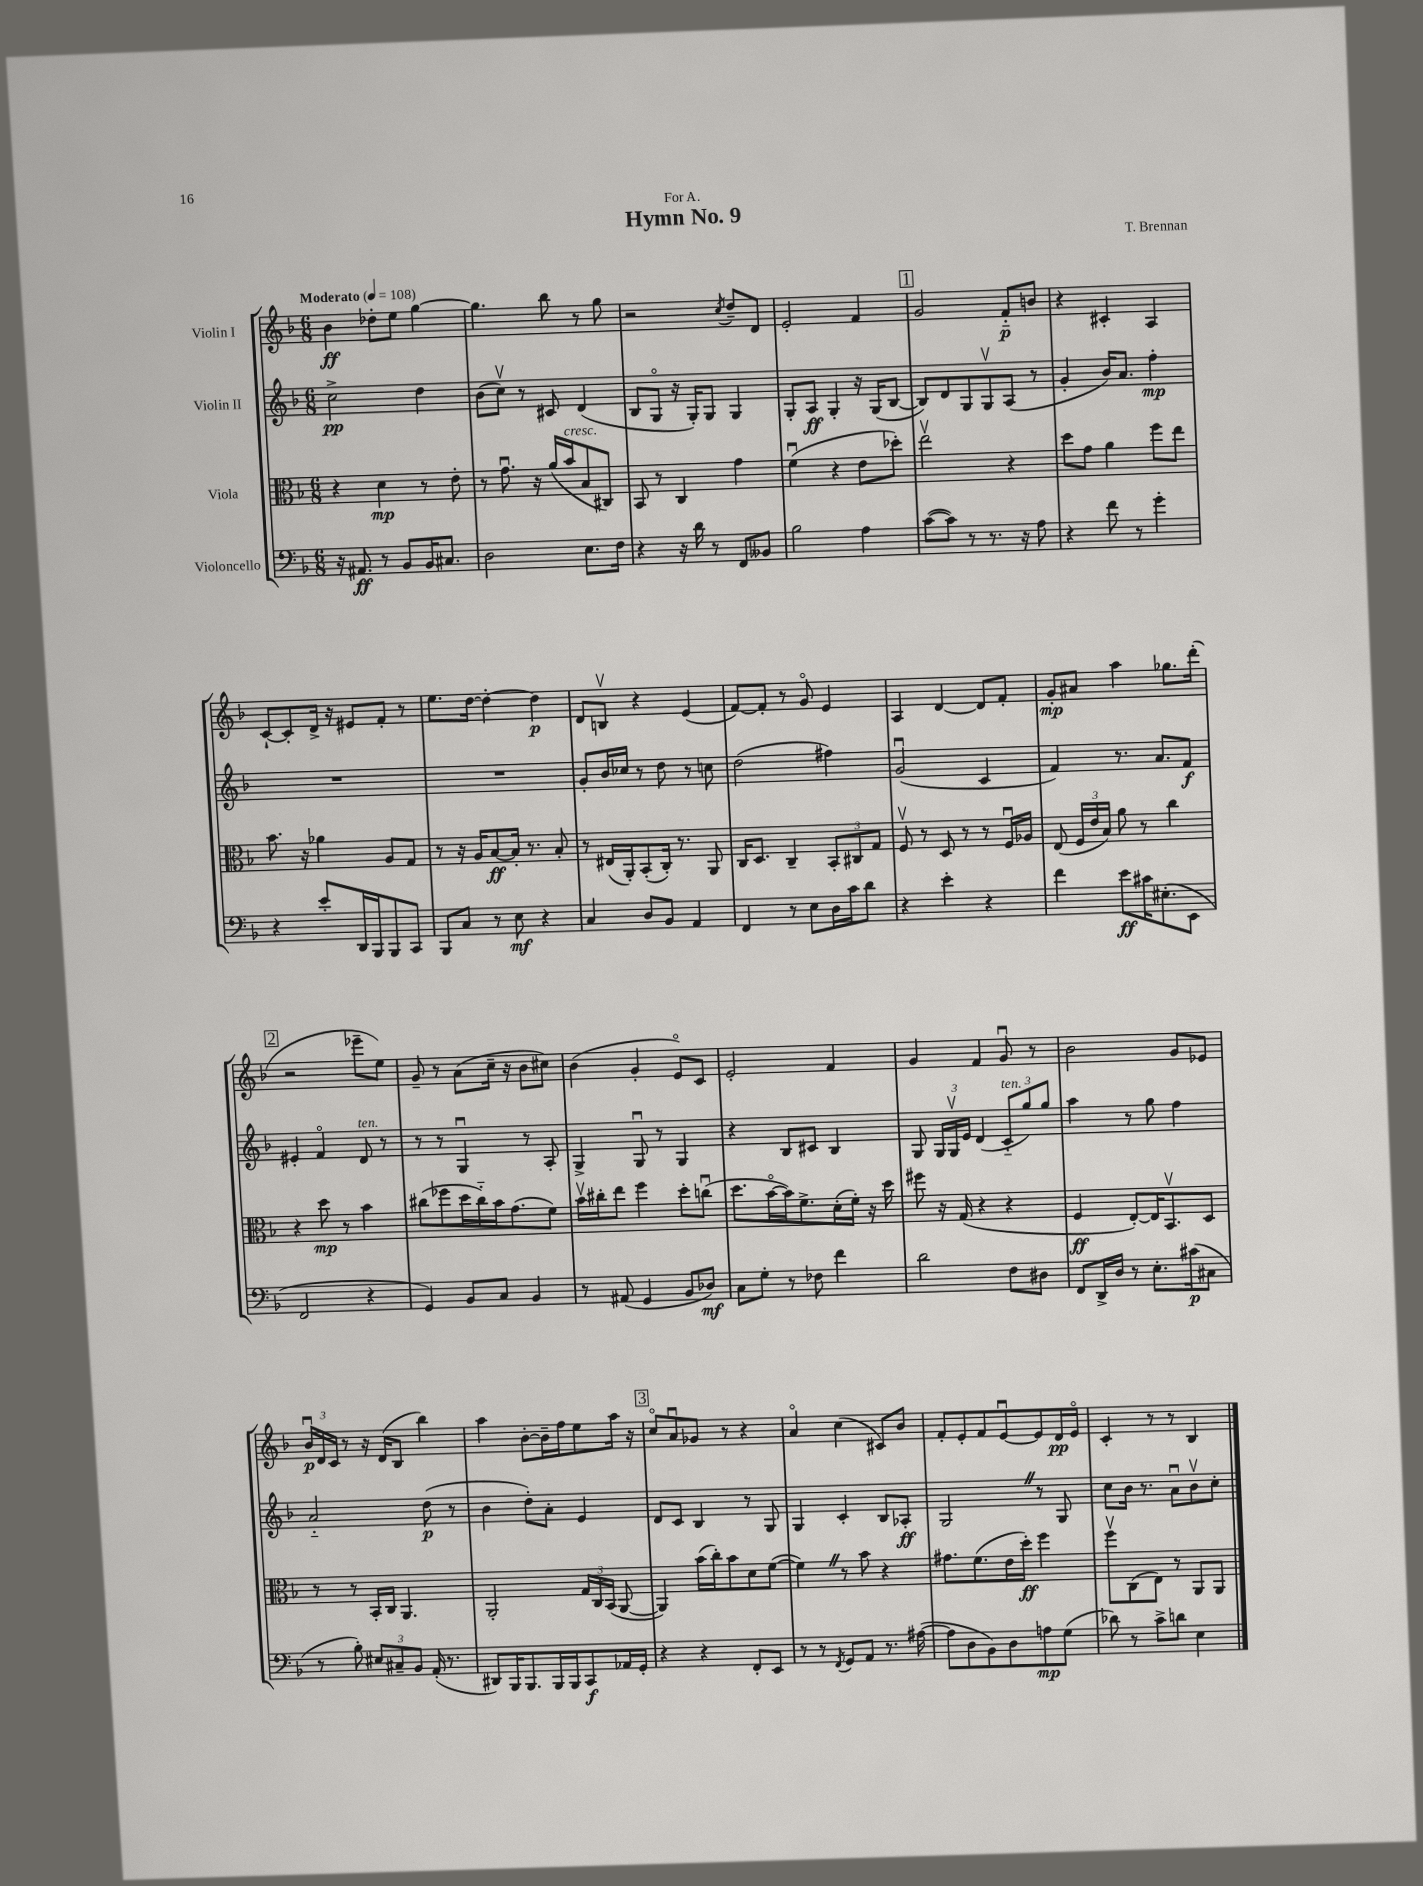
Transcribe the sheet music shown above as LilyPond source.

\header { title = "Hymn No. 9" composer = "T. Brennan" dedication = "For A." }
<<
\new StaffGroup <<
\new Staff = "s0" \with { instrumentName = "Violin I" } {
    \clef treble \key f \major \numericTimeSignature \time 6/8 \tempo "Moderato" 4 = 108
    \autoBeamOff bes'4\ff des''8[-. e''8] g''4~ |
    g''4. bes''8 r8 g''8 |
    r2 \acciaccatura { c''8 } d''8[-- d'8] |
    e'2-. f'4 |
    \mark \markup { \box "1" } g'2 f'8[-_\p b'8] |
    r4 cis'4-. a4 |
    c'8[~-! c'8-. d'16]-> r16 eis'8[ f'8]-. r8 |
    e''8.[ d''16]~ d''4~-. d''4\p |
    d'8[ b8]\upbow r4 e'4( |
    f'8[~) f'8]-. r8 g'8\flageolet e'4 |
    a4 d'4~ d'8[ f'8]-. |
    g'8[-.\mp ais'8] a''4 ges''8.[ d'''16]-.( |
    \mark \markup { \box "2" } r2 ees'''8[-- e''8]) |
    g'8-- r8 a'8[( c''16]-- r16 bes'8[ cis''8]) |
    bes'4( g'4-. e'8[\flageolet) c'8] |
    e'2-. f'4 |
    g'4 f'4 g'8\downbow r8 |
    bes'2 g'8[ ees'8] |
    \tuplet 3/2 { bes'16[\downbow\p d'16 c'16] } r8 r16 d'16[( bes8] bes''4) |
    a''4 bes'8[~-. bes'16-- f''16 e''8 a''16] r16 |
    \mark \markup { \box "3" } c''8[\flageolet a'8\downbow ges'8] r8 r4 |
    a'4\flageolet c''4( cis'8[) bes'8] |
    f'8[-. e'8-. f'8 e'8~\downbow e'8 d'16\pp e'16]\flageolet |
    c'4-. r8 r8 bes4 \bar "|." |
}
\new Staff = "s1" \with { instrumentName = "Violin II" } {
    \clef treble \key f \major \numericTimeSignature \time 6/8
    \autoBeamOff c''2->\pp d''4 |
    bes'8[( c''8]\upbow) r8 cis'8 d'4( |
    bes8[ g8]\flageolet r16 g16[-.) g8] g4 |
    g8[-. a8]\ff g4-. r16 g16[( bes8]~ |
    \mark \markup { \box "1" } bes8[) d'8 g8 g8\upbow a8]( r8 |
    g'4-. bes'16[) a'8.] f''4-.\mp |
    R2. |
    R2. |
    g'8[-. bes'16 ces''16] r8 d''8 r8 c''8 |
    d''2( fis''4) |
    g'2\downbow( c'4 |
    f'4) r8. a'8.[ f'8]\f |
    \mark \markup { \box "2" } eis'4-. f'4\flageolet d'8^\markup { \italic "ten." } r8 |
    r8 r8 g4\downbow r8 a8-. |
    g4-> g8\downbow r8 g4 |
    r4 bes8[ cis'8] bes4 |
    g8 \tuplet 3/2 { g16[ g16\upbow e'16] } d'4( \tuplet 3/2 { c'8[-_^\markup { \italic "ten." } g''8) g''8] } |
    a''4 r8 g''8 f''4 |
    a'2-_ d''8\p( r8 |
    bes'4 d''8[-.) a'8]-. e'4 |
    \mark \markup { \box "3" } d'8[ c'8] bes4 r8 g8 |
    g4 c'4-. bes8[ aes8]-.\ff |
    g2 \once \override BreathingSign.text = \markup { \musicglyph "scripts.caesura.straight" } \breathe r8 g8 |
    c''8[ bes'16] r8. a'8[\downbow bes'8\upbow c''8]-. \bar "|." |
}
\new Staff = "s2" \with { instrumentName = "Viola" } {
    \clef alto \key f \major \numericTimeSignature \time 6/8
    \autoBeamOff r4 d'4\mp r8 e'8-. |
    r8 g'8.\downbow r16 a'16[( bes'16^\markup { \italic "cresc." } bes8 cis8]) |
    bes,8 r8 c4 g'4 |
    f'4\downbow( r4 e'8[ des''8]-.) |
    \mark \markup { \box "1" } e''2\upbow r4 |
    d''8[ g'8] a'4 f''8[ e''8] |
    bes'8. r16 aes'4 a8[ g8] |
    r8 r16 a16[ bes8~\ff bes16]-. r8. bes8-. |
    r8 eis16[( a,16-.) bes,8-.( c16]-.) r8. a,8 |
    c16[ d8.] c4-- \tuplet 3/2 { bes,8[-. cis8 g8] } |
    f8\upbow r8 d8 r8 r8 f16[\downbow aes16] |
    e8( \tuplet 3/2 { f16[ e'16 bes16]) } a'8 r8 c''4 |
    \mark \markup { \box "2" } r4 d''8\mp r8 bes'4 |
    cis''8[( fes''8 d''16 cis''16-_) bes'16 g'8.( f'8]) |
    bes'16[\upbow cis''16-. e''8] f''4 d''8[-. c''8]\downbow( |
    d''8.[ bes'16~\flageolet bes'16) f'8.-> d'16-.( f'16]-.) r16 d''16 |
    fis''8 r16 g16( r4 r4 |
    f4\ff e8[~-.) e16 bes,8.\upbow d8] |
    r8 r8 bes,16[-. c16] a,4. |
    a,2-. \tuplet 3/2 { g16[ c16 bes,16]( } a,8~ |
    \mark \markup { \box "3" } a,4) bes'16[( c''16-.) bes'8 d'8 f'8]~( |
    f'4) \once \override BreathingSign.text = \markup { \musicglyph "scripts.caesura.straight" } \breathe r8 bes'8 r4 |
    gis'8.[ f'8.( e'16 d''16]-.\ff) f''4 |
    f''8[\upbow c8( e8]) r8 a,8[ a,8] \bar "|." |
}
\new Staff = "s3" \with { instrumentName = "Violoncello" } {
    \clef bass \key f \major \numericTimeSignature \time 6/8
    \autoBeamOff r16 ais,8.\ff r8 bes,8[ bes,16 cis8.] |
    d2 e8.[ f16] |
    r4 r16 d'16 r8 f,8[ beses,8] |
    bes2 a4 |
    \mark \markup { \box "1" } c'8[~( c'8]) r8 r8. r16 a8 |
    r4 f'8 r8 g'4-. |
    r4 e'8[-. d,16 bes,,16 bes,,8 c,8] |
    bes,,8[ c8] r8 e8\mf r4 |
    c4 d8[ bes,8] a,4 |
    f,4 r8 e8[ d16 c'16 d'8] |
    r4 e'4-. r4 |
    f'4 e'8[\ff cis'16 eis8.-.( e,8] |
    \mark \markup { \box "2" } f,2 r4 |
    g,4) bes,8[ c8] bes,4 |
    r8 ais,8( g,4 bes,8[ des8]\mf) |
    c8[ g8]-. r8 fes8 f'4 |
    d'2 f8[ dis8] |
    f,8[ d,16-> d16] r8 e8.[-. cis'16\p( cis8] |
    r8 bes8-.) \tuplet 3/2 { eis8[ cis8-- bes,8] } a,16-.( r8. |
    dis,8[) bes,,16 bes,,8. bes,,16 bes,,16 c,8\f aes,16 g,16]-. |
    \mark \markup { \box "3" } r4 r4 f,8[-. e,8] |
    r8 r8 \acciaccatura { f,8 } g,8[ a,8] r8. ais16~( |
    ais8[ d8 bes,8) d8 a8\mp g8]( |
    des'8) r8 c'8[-> d'8] e4 \bar "|." |
}
>>
>>
\layout { \context { \Score \remove "Bar_number_engraver" } }
